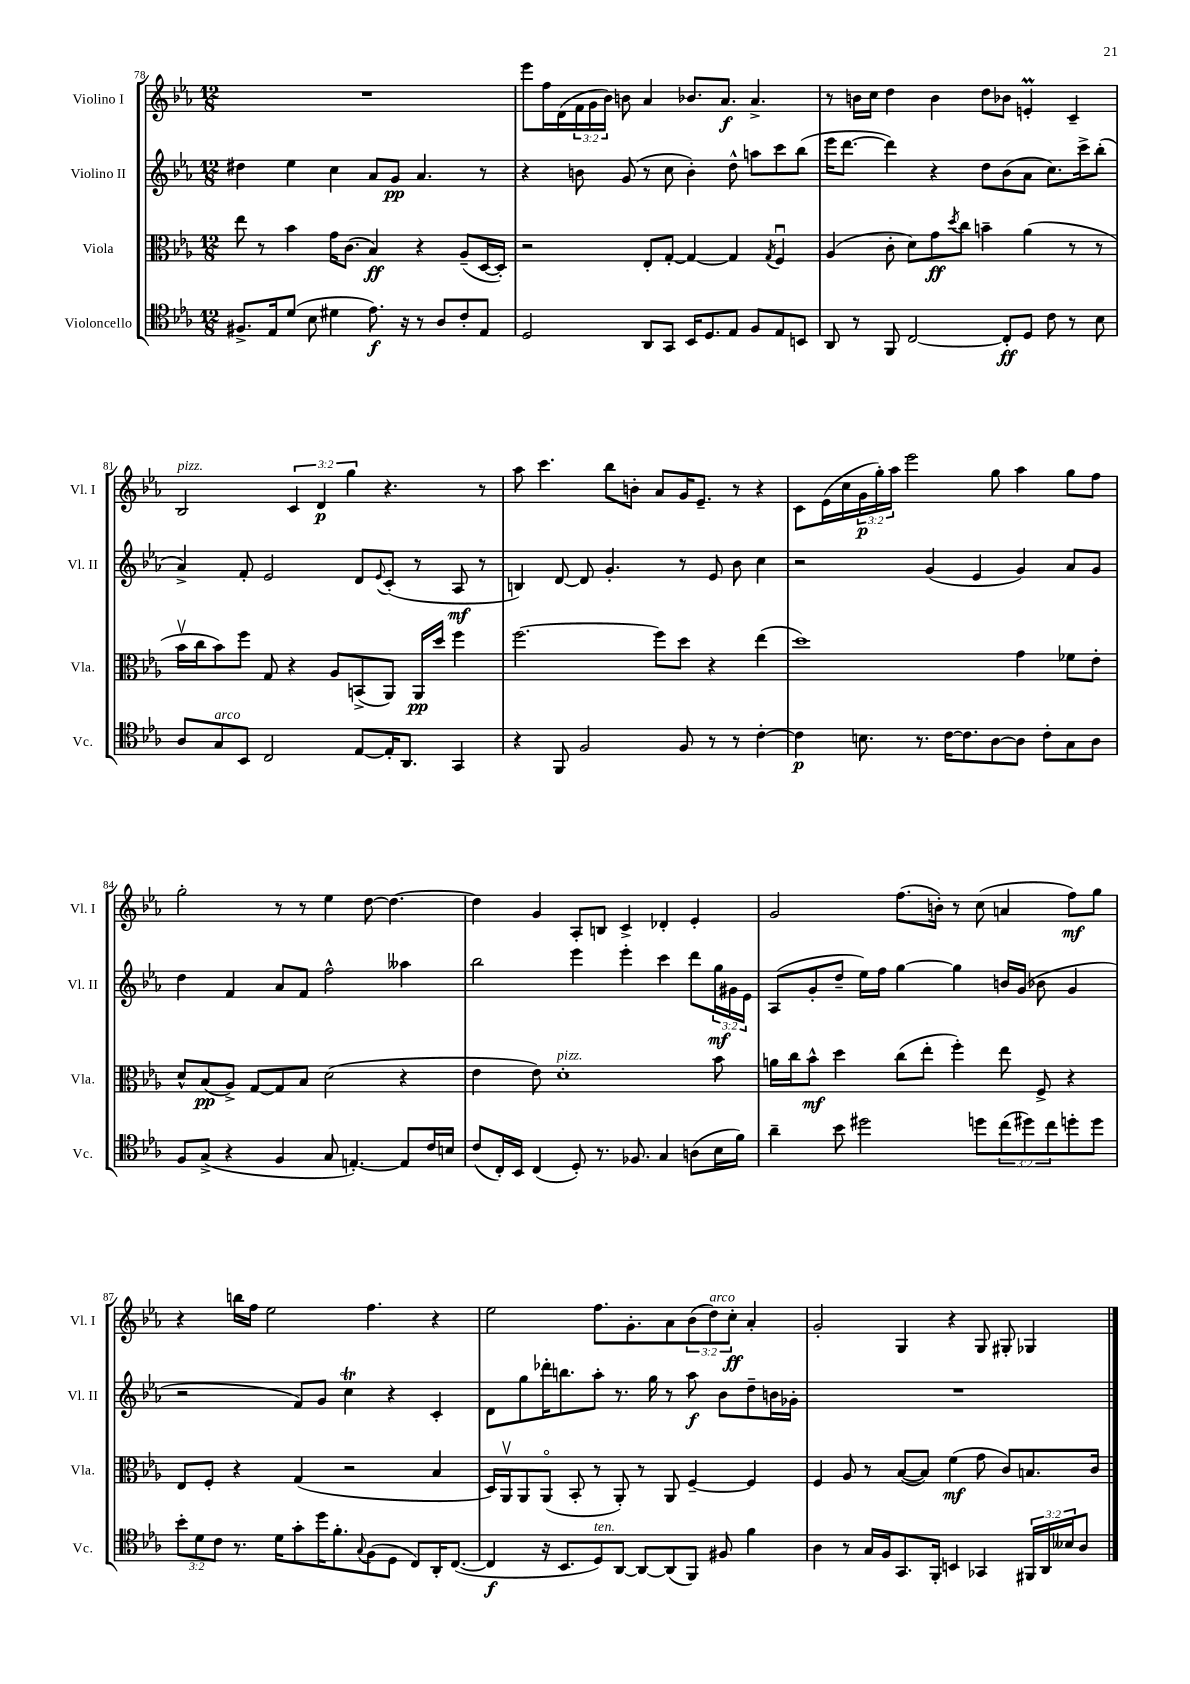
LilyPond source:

<<
\new StaffGroup <<
\new Staff = "s0" \with { instrumentName = "Violino I" shortInstrumentName = "Vl. I" } {
    \clef treble \key ees \major \numericTimeSignature \time 12/8 \override Staff.TupletNumber.text = #tuplet-number::calc-fraction-text
    R1. |
    ees'''8 f''16 d'16( \tuplet 3/2 { f'16 g'16 bes'16) } b'8 aes'4 bes'8. aes'8.\f aes'4.-> |
    r8 b'16 c''16 d''4 b'4 d''8 bes'8 e'4-.\prall c'4-- |
    bes2^\markup { \italic "pizz." } \tuplet 3/2 { c'4 d'4\p g''4 } r4. r8 |
    aes''8 c'''4. bes''8 b'8-. aes'8 g'16 ees'8.-- r8 r4 |
    c'8 ees'16( c''16 \tuplet 3/2 { g'16\p g''16-.) aes''16 } ees'''2 g''8 aes''4 g''8 f''8 |
    g''2-. r8 r8 ees''4 d''8~ d''4.~ |
    d''4 g'4 aes8-. b8 c'4-> des'4-. ees'4-. |
    g'2 f''8.( b'16-.) r8 c''8( a'4 f''8\mf) g''8 |
    r4 b''16 f''16 ees''2 f''4. r4 |
    ees''2 f''8. g'8.-. aes'8 \tuplet 3/2 { bes'8( d''8^\markup { \italic "arco" }) c''8-.\ff } aes'4-. |
    g'2-. g4 r4 g8 gis8-. ges4 \bar "|." |
}
\new Staff = "s1" \with { instrumentName = "Violino II" shortInstrumentName = "Vl. II" } {
    \clef treble \key ees \major \numericTimeSignature \time 12/8 \override Staff.TupletNumber.text = #tuplet-number::calc-fraction-text
    dis''4 ees''4 c''4 aes'8 g'8\pp aes'4. r8 |
    r4 b'8 g'8( r8 c''8 b'4-.) d''8-^ a''8 c'''8 bes''8( |
    ees'''16 d'''8.~ d'''4) r4 d''8 bes'8( aes'8 c''8.) c'''16-> bes''8-.( |
    aes'4->) f'8-. ees'2 d'8 \appoggiatura { ees'8 } c'8-.( r8 aes8\mf r8 |
    b4) d'8~ d'8 g'4.-. r8 ees'8 bes'8 c''4 |
    r2 g'4( ees'4 g'4) aes'8 g'8 |
    d''4 f'4 aes'8 f'8 f''2-^ aeses''4 |
    bes''2 ees'''4 ees'''4-. c'''4 d'''8 \tuplet 3/2 { g''16\mf gis'16 ees'16 } |
    aes8( g'8-. d''8-- ees''16) f''16 g''4~ g''4 b'16 g'16( bes'8 g'4 |
    r2 f'8) g'8 c''4\trill r4 c'4-. |
    d'8 g''8 des'''16-. b''8. aes''8-. r8. g''16 r8 aes''8\f bes'8 d''8-- b'16 ges'16-. |
    R1. \bar "|." |
}
\new Staff = "s2" \with { instrumentName = "Viola" shortInstrumentName = "Vla." } {
    \clef alto \key ees \major \numericTimeSignature \time 12/8
    ees''8 r8 bes'4 g'16 c'8.( bes4\ff) r4 aes8--( d16~ d16-.) |
    r2 ees8-. g8~-. g4~ g4 \acciaccatura { g8 } f4\downbow |
    aes4( c'8-. d'8) g'8\ff \acciaccatura { d''8 } c''8 b'4-- aes'4( r8 r8 |
    bes'16\upbow c''16 bes'8) f''8 g8 r4 aes8 b,8->( aes,8) aes,16\pp d''16 f''4 |
    f''2.~ f''8 d''8 r4 ees''4( |
    d''1) g'4 fes'8 ees'8-. |
    d'8-^ bes8\pp( aes8->) g8~ g8 bes8 d'2( r4 |
    ees'4 ees'8) d'1-.^\markup { \italic "pizz." } bes'8 |
    a'16 c''16 bes'8-^\mf d''4 c''8( ees''8-. f''4-.) ees''8 f8-> r4 |
    ees8 f8-. r4 g4( r2 bes4 |
    d16) aes,16\upbow aes,8 aes,8\flageolet( bes,8-. r8 aes,8-.) r8 aes,8 f4~-- f4 |
    f4 aes8 r8 bes8~( bes8) f'4\mf( g'8 c'8) b8. c'16 \bar "|." |
}
\new Staff = "s3" \with { instrumentName = "Violoncello" shortInstrumentName = "Vc." } {
    \clef tenor \key ees \major \numericTimeSignature \time 12/8 \override Staff.TupletNumber.text = #tuplet-number::calc-fraction-text
    fis8.-> ees16 d'8( bes8 dis'4 ees'8.\f) r16 r8 aes8 c'8-. ees8 |
    d2 aes,8 g,8 bes,16 d8. ees8 f8 ees8 b,8 |
    aes,8 r8 f,8 c2~ c8-.\ff d8 c'8 r8 bes8 |
    aes8 g8^\markup { \italic "arco" } bes,8 c2 ees8~ ees16-. aes,8. g,4 |
    r4 f,8 f2 f8 r8 r8 c'4~-. |
    c'4\p b8. r8. c'16~ c'8. aes8~ aes8 c'8-. g8 aes8 |
    f8 g8->( r4 f4 g8 e4.~-.) e8 c'16 b16 |
    c'8( c16-.) bes,16 c4( d8-.) r8. fes8. g4 a8( bes16 f'16) |
    aes'4-- bes'8 dis''2 d''8 \tuplet 3/2 { c''8( dis''8) c''8 } d''8-. d''8 |
    \tuplet 3/2 { bes'8-. d'8 c'8 } r8. d'16 g'8-. d''16 f'8.-. \appoggiatura { g8 } f8( d8 c8) aes,16-. c8.~( |
    c4\f r16 bes,8. d8^\markup { \italic "ten." }) aes,8~ aes,8~ aes,8( f,8) fis8 f'4 |
    aes4 r8 g16 f16 g,8. f,16-. b,4 ges,4 \tuplet 3/2 { fis,16 aes,16 beses16 } aes8 \bar "|." |
}
>>
>>
\layout { \context { \Score currentBarNumber = #78 } }
